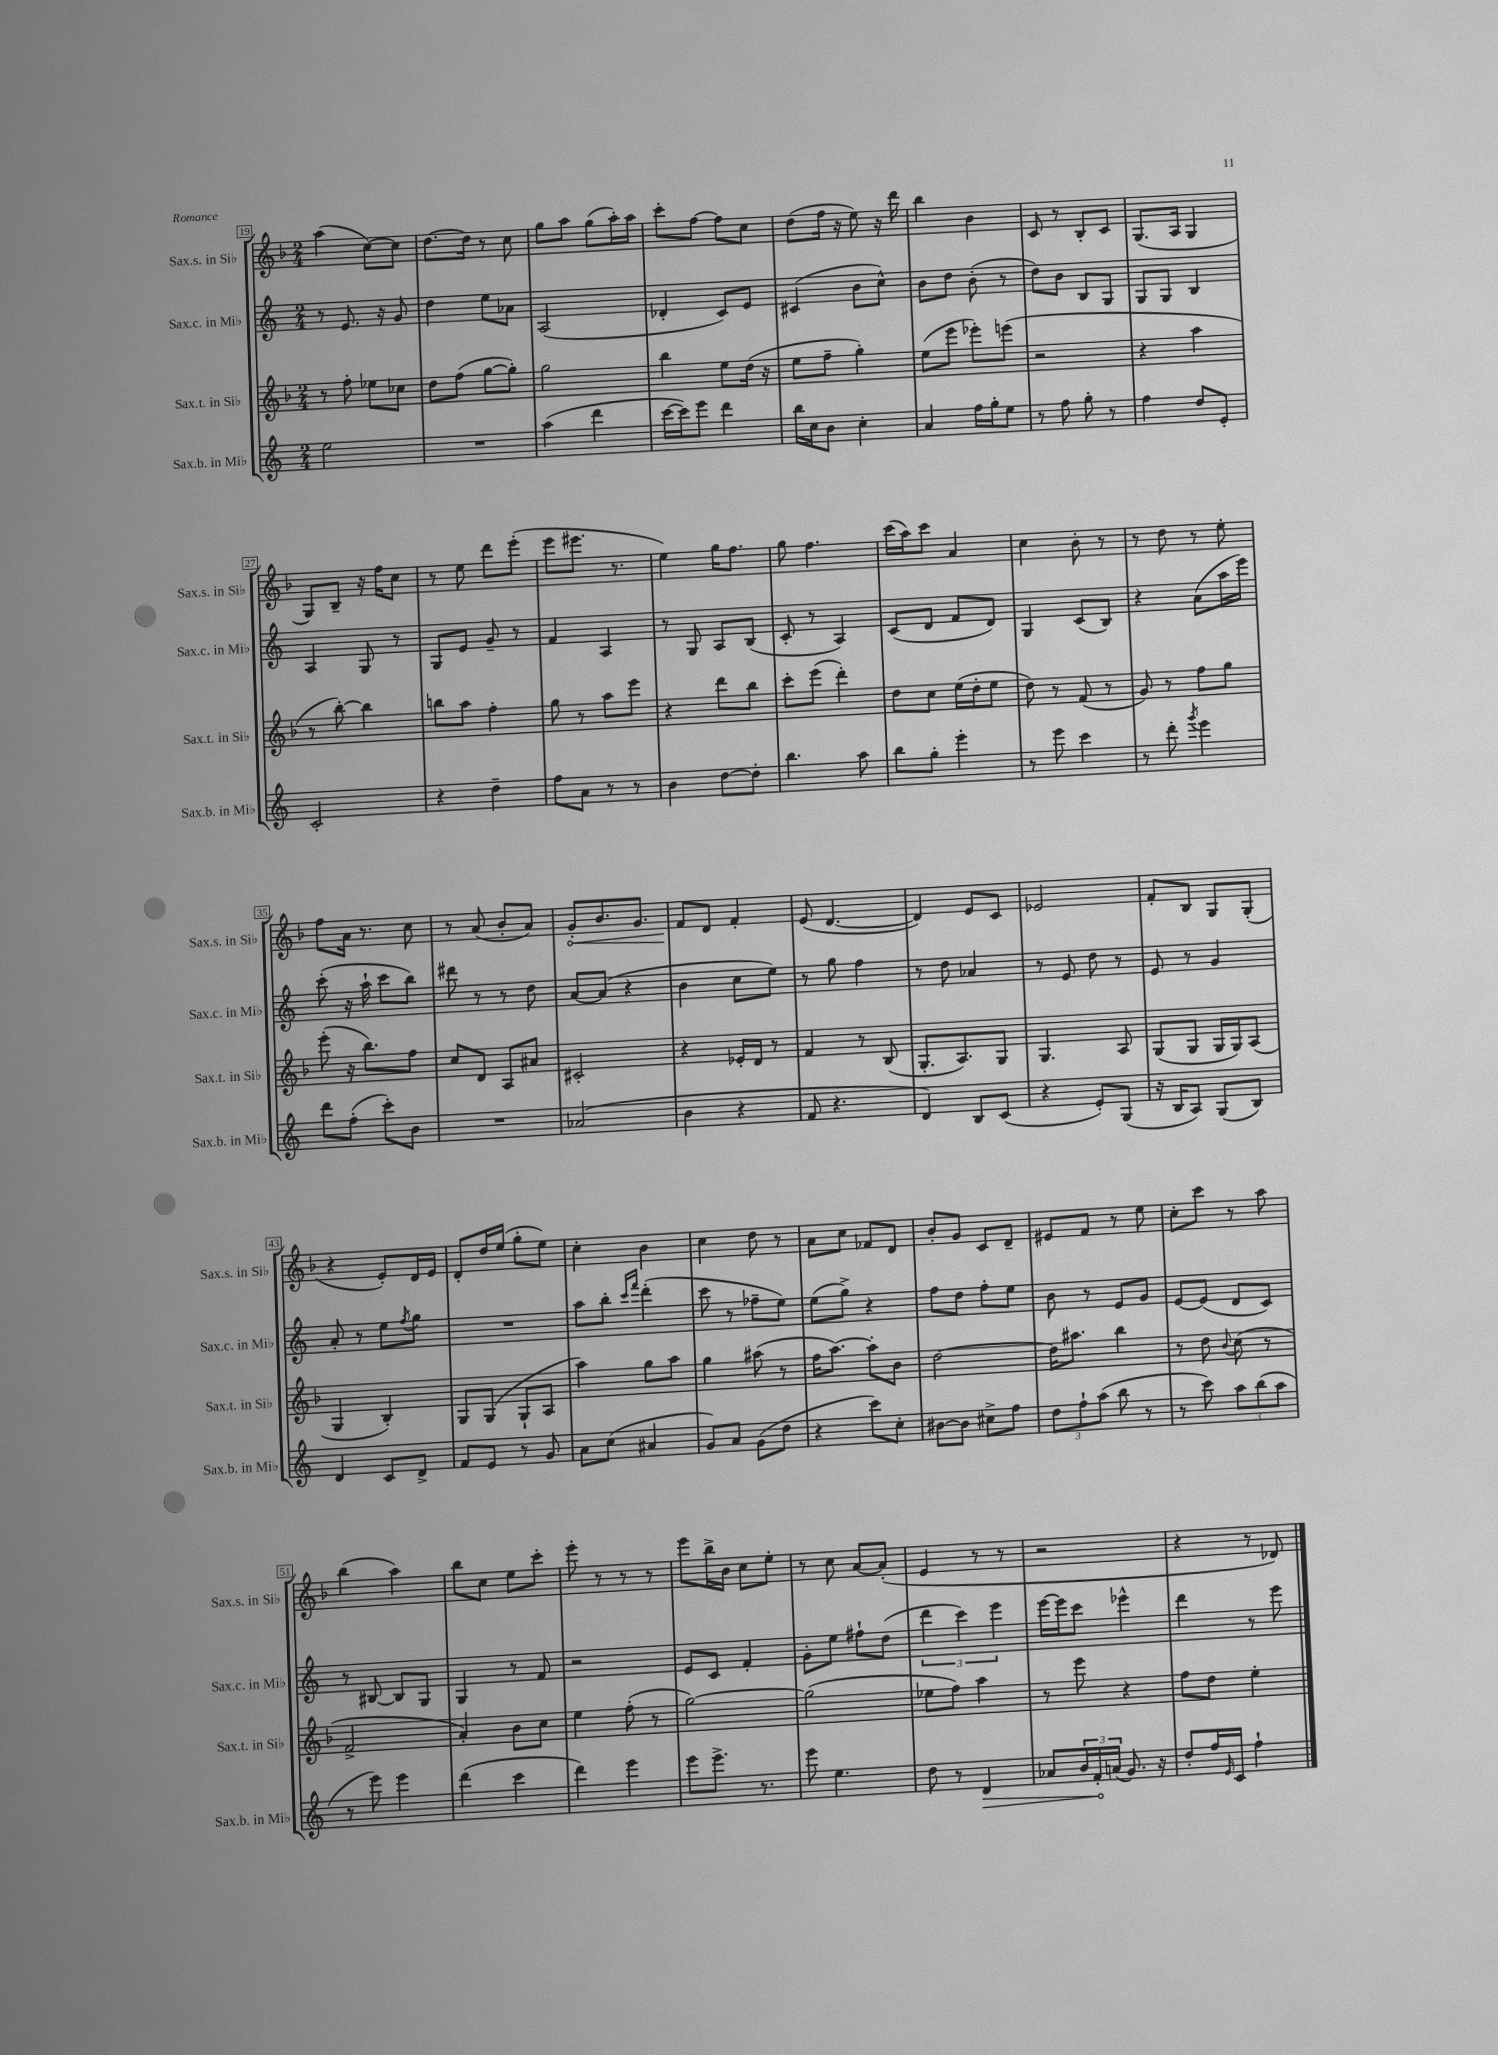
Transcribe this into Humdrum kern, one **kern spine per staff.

**kern	**dynam	**kern	**kern	**kern	**dynam
*part4	*part4	*part3	*part2	*part1	*part1
*staff4	*staff4	*staff3	*staff2	*staff1	*staff1
*I"Sax.b. in Mi♭	*	*I"Sax.t. in Si♭	*I"Sax.c. in Mi♭	*I"Sax.s. in Si♭	*
*I'Sax.b. in Mi♭	*	*I'Sax.t. in Si♭	*I'Sax.c. in Mi♭	*I'Sax.s. in Si♭	*
*clefG2	*	*clefG2	*clefG2	*clefG2	*
*k[]	*	*k[b-]	*k[]	*k[b-]	*
*M2/4	*	*M2/4	*M2/4	*M2/4	*
=19	=19	=19	=19	=19	=19
2ee\	.	8r	8r	(4aa\	.
.	.	8ff'\	8.e/	.	.
.	.	8ee-X\L	.	[8cc\L)	.
.	.	.	16r	.	.
.	.	8cc-X\J	8g/	8cc\J]	.
=20	=20	=20	=20	=20	=20
2r	.	8dd\L	4dd\	[8.dd\L	.
.	.	(8ff\J	.	.	.
.	.	.	.	16dd\Jk]	.
.	.	[8gg\L	8ee\L	8r	.
.	.	8gg'\J])	8a-X\J	8cc\	.
=21	=21	=21	=21	=21	=21
(4aa\	.	2gg\	(2A/	8gg\L	.
.	.	.	.	8aa\J	.
4ddd\	.	.	.	(8gg\L	.
.	.	.	.	16aa'\L)	.
.	.	.	.	16aa\JJ	.
=22	=22	=22	=22	=22	=22
[16ccc\LL	.	4bb-\	4d-X'/	8ccc'\L	.
16ccc\J])	.	.	.	.	.
8eee\J	.	.	.	[8ff\J	.
4ddd\	.	8ee\L	8c/L)	8ff\L]	.
.	.	(16dd\Jk	8e/J	8cc\J	.
.	.	16r	.	.	.
=23	=23	=23	=23	=23	=23
16bb\LL	.	8ee\L	(4c#X/	(8dd\L	.
16cc\J	.	.	.	.	.
8b\J	.	8ff~\J	.	16ff\Jk	.
.	.	.	.	16r	.
4cc'\	.	4gg'\)	8b\L	8ee\)	.
.	.	.	8cc^^\J)	16r	.
.	.	.	.	16ddd\	.
=24	=24	=24	=24	=24	=24
4a/	.	(8ee\L	8b\L	4bb-\	.
.	.	8eee\J	8dd\J	.	.
16ff\LL	.	8eee-X'\L)	(8b'\	4b-\	.
16gg'\J	.	.	.	.	.
8ee\J	.	(8eeen\J	8r	.	.
=25	=25	=25	=25	=25	=25
8r	.	2r	8dd\L)	8c/	.
8ff\	.	.	8b\J	8r	.
8gg'\	.	.	8B/L	8B-'/L	.
8r	.	.	8G/J	8c/J	.
=26	=26	=26	=26	=26	=26
4ff\	.	4r	8G/L	(8.G/L	.
.	.	.	8G/J	.	.
.	.	.	.	16A/Jk	.
8dd/L	.	4aa\	4B/	4G/	.
8e'/J	.	.	.	.	.
!!LO:LB:g=z
=27	=27	=27	=27	=27	=27
2c'/	.	8r	4A/	8G/L)	.
.	.	[8bb-'\)	.	8B-~/J	.
.	.	4bb-\]	8G/	16r	.
.	.	.	.	16ff\KL	.
.	.	.	8r	8cc\J	.
=28	=28	=28	=28	=28	=28
4r	.	8bbn\L	8G/L	8r	.
.	.	8aa\J	8e/J	8ee\	.
4dd~\	.	4ff'\	8g~/	8ddd\L	.
.	.	.	8r	(8eee'\J	.
=29	=29	=29	=29	=29	=29
8ff\L	.	8gg\	4f/	8eee\L	.
8a\J	.	8r	.	8.eee#X\J	.
8r	.	8aa\L	4A/	.	.
.	.	.	.	8.r	.
8r	.	8eee\J	.	.	.
=30	=30	=30	=30	=30	=30
4b\	.	4r	8r	4ee\)	.
.	.	.	8G/	.	.
[8dd\L	.	8ddd\L	8A/L	16gg\KL	.
.	.	.	.	8.ff\J	.
8dd'\J]	.	8bb-\J	(8B/J	.	.
=31	=31	=31	=31	=31	=31
4.bb\	.	8ccc'\L	8c'/	8gg\	.
.	.	(8eee\J	8r	4.ff\	.
.	.	4ddd'\)	4A/)	.	.
8aa\	.	.	.	.	.
=32	=32	=32	=32	=32	=32
8bb\L	.	8dd\L	(8c/L	(16ccc\LL	.
.	.	.	.	16aa\J)	.
8gg'\J	.	8cc\J	8d/J	8ccc\J	.
4eee'\	.	(16ee\LL	8f/L	4a/	.
.	.	16dd'\J	.	.	.
.	.	8ee\J	8d/J)	.	.
=33	=33	=33	=33	=33	=33
8r	.	8dd\)	4G/	4cc\	.
8eee\	.	8r	.	.	.
4ccc\	.	(8f/	(8c/L	8b-'\	.
.	.	8r	8B/J)	8r	.
=34	=34	=34	=34	=34	=34
8r	.	8g/)	4r	8r	.
8ddd'\	.	8r	.	8dd\	.
8qggg/	.	.	.	.	.
4eee\	.	8ff\L	(8a\L	8r	.
.	.	8gg\J	16aa\L	8ee'\	.
.	.	.	16eee\JJ)	.	.
!!LO:LB:g=z
=35	=35	=35	=35	=35	=35
8ddd\L	.	(8eee'\	(8ccc'\	8ff\L	.
(8ff'\J	.	16r	16r	16a\Jk	.
.	.	8.bb-\L)	16aa`\	8.r	.
8ccc'\L)	.	.	8ccc\L	.	.
8b\J	.	8ff\J	8bb\J)	8cc\	.
=36	=36	=36	=36	=36	=36
2r	.	8cc/L	8ddd#X\	8r	.
.	.	8d/J	8r	(8a/	.
.	.	8A/L	8r	8b-'/L	.
.	.	8a#X/J	8dd\	8a/J)	.
=37	=37	=37	=37	=37	=37
!	!	!	!	!	!LO:HP:b
(2a-X/	.	2c#X'/	[8a/L	8g'/L	<
.	.	.	(8a/J]	8.b-/	.
.	.	.	4r	.	.
.	.	.	.	8.g/J	.
=38	=38	=38	=38	=38	=38
4b\	.	4r	4b\	8f/L	.
.	.	.	.	8d/J	[
4r	.	16e-X'/LL	8cc\L	4f'/	.
.	.	16d/JJ	.	.	.
.	.	8r	8ee\J)	.	.
=39	=39	=39	=39	=39	=39
8f/	.	4f/	8r	(8e/	.
4.r	.	.	8gg\	[4.d/	.
.	.	8r	4ff\	.	.
.	.	(8B-/	.	.	.
=40	=40	=40	=40	=40	=40
4d/)	.	8.G'/L	8r	4d/])	.
.	.	.	8dd\	.	.
.	.	8.A/)	.	.	.
8B/L	.	.	4a-X/	8e/L	.
(8c/J	.	8G/J	.	8c/J	.
=41	=41	=41	=41	=41	=41
4r	.	4.G/	8r	2e-X/	.
.	.	.	8e/	.	.
8e'/L)	.	.	8dd\	.	.
(8G/J	.	8A/	8r	.	.
=42	=42	=42	=42	=42	=42
16r	.	(8G/L	8e/	8f'/L	.
16B/KL	.	.	.	.	.
8A/J)	.	8G/J	8r	8B-/J	.
(8G/L	.	16G/LL	4g/	8G/L	.
.	.	16G/J)	.	.	.
8B/J)	.	(8A/J	.	(8G'/J	.
!!LO:LB:g=z
=43	=43	=43	=43	=43	=43
4d/	.	4G/	8a'/	4r	.
.	.	.	8r	.	.
8c/L	.	4B-'/)	8ee\L	8e'/L)	.
.	.	.	8qff/	.	.
8d^/J	.	.	8gg\J	16d/L	.
.	.	.	.	16e/JJ	.
=44	=44	=44	=44	=44	=44
8f/L	.	8G/L	2r	8d'/L	.
8e/J	.	(8G/J	.	16dd/L	.
.	.	.	.	(16ee/JJ	.
8r	.	8G`/L	.	8gg'\L	.
8g/	.	8A/J	.	8ee\J)	.
=45	=45	=45	=45	=45	=45
8a\L	.	4aa\)	8aa\L	4cc'\	.
(8cc\J	.	.	8bb'\J	.	.
.	.	.	16qqccc/LL	.	.
.	.	.	16qqfff/JJ	.	.
4a#X/	.	8gg\L	(4ddd'\	4b-\	.
.	.	8aa\J	.	.	.
=46	=46	=46	=46	=46	=46
8g/L)	.	4gg\	8ccc\	4cc\	.
8a/J	.	.	8r	.	.
(8g\L	.	(8aa#X\	8ff-X~\L	8dd\	.
8dd\J	.	8r	8ee\J)	8r	.
=47	=47	=47	=47	=47	=47
4r	.	16ff\KL	(8ee\L	8a\L	.
.	.	[8.aa\J)	.	.	.
.	.	.	8gg^\J)	8cc\J	.
8ccc\L)	.	8aa'\L]	4r	8f-X/L	.
8cc'\J	.	8b-\J	.	8d/J	.
=48	=48	=48	=48	=48	=48
[8b#X\L	.	[2dd\	8ff\L	8b-'/L	.
8b#\J]	.	.	8dd\J	8g/J	.
8cc#X^\L	.	.	8ff'\L	8c/L	.
8ff\J	.	.	8ee\J	8d~/J	.
=49	=49	=49	=49	=49	=49
12dd\L	.	16dd\KL]	8b\	8e#X/L	.
.	.	8.aa#X\J	.	.	.
12ff`\	.	.	.	.	.
.	.	.	8r	8f/J	.
(12aa\J	.	.	.	.	.
8bb\	.	4bb-\	8e/L	8r	.
8r	.	.	8g/J	8ee\	.
=50	=50	=50	=50	=50	=50
8r	.	8r	[8e/L	8cc'\L	.
8ccc\)	.	8dd\	(8e/J]	8ccc\J	.
.	.	8qqb-/	.	.	.
12aa\L	.	(8cc\	8d/L	8r	.
(12bb\	.	.	.	.	.
.	.	8r	8c/J)	8aa\	.
12aa\J	.	.	.	.	.
!!LO:LB:g=z
=51	=51	=51	=51	=51	=51
8r	.	2f^/	8r	(4bb-\	.
8eee\)	.	.	[8B#X/	.	.
4eee\	.	.	8B#/L]	4aa\)	.
.	.	.	8G/J	.	.
=52	=52	=52	=52	=52	=52
(4ddd\	.	4a'/)	4G/	8bb-\L	.
.	.	.	.	8cc\J	.
4ccc\	.	8b-\L	8r	8ee\L	.
.	.	8cc\J	8f/	8ccc'\J	.
=53	=53	=53	=53	=53	=53
4ddd\)	.	4ee\	2r	8eee'\	.
.	.	.	.	8r	.
4eee\	.	(8ff'\	.	8r	.
.	.	8r	.	8r	.
=54	=54	=54	=54	=54	=54
8eee\L	.	[2gg\)	8e/L	8eee\L	.
8.eee^\J	.	.	8c/J	16bb-^\L	.
.	.	.	.	16b-\JJ	.
.	.	.	4f'/	8cc\L	.
8.r	.	.	.	.	.
.	.	.	.	8ee'\J	.
=55	=55	=55	=55	=55	=55
8eee\	.	(2gg\]	8g'\L	8r	.
4.ee\	.	.	8ee\J	8cc\	.
.	.	.	8ff#X`\L	[8a/L	.
.	.	.	(8dd\J	(8a'/J]	.
=56	=56	=56	=56	=56	=56
8dd\	.	8ee-X\L	6ddd\	4e/	.
8r	.	8ff\J)	.	.	.
.	.	.	6ccc\)	.	.
!	!LO:HP:b	!	!	!	!
4d/	>	4aa\	.	8r	.
.	.	.	6eee\	.	.
.	.	.	.	8r	.
=57	=57	=57	=57	=57	=57
8a-X/L	.	8r	[16eee\LL	2r	.
.	.	.	16eee\J]	.	.
24b/L	.	8eee\	8ccc\J	.	.
24f'/	.	.	.	.	.
(24an/JJ	]	.	.	.	.
8.g/)	.	4r	4eee-X^^\	.	.
16r	.	.	.	.	.
=58	=58	=58	=58	=58	=58
8dd'/L	.	8ff\L	4ddd\	4r	.
16ff/L	.	8dd\J	.	.	.
16qqe/	.	.	.	.	.
16c/JJ	.	.	.	.	.
4ff`\	.	4ee'\	8r	8r	.
.	.	.	8eee\	8d-X/)	.
==	==	==	==	==	==
*-	*-	*-	*-	*-	*-
